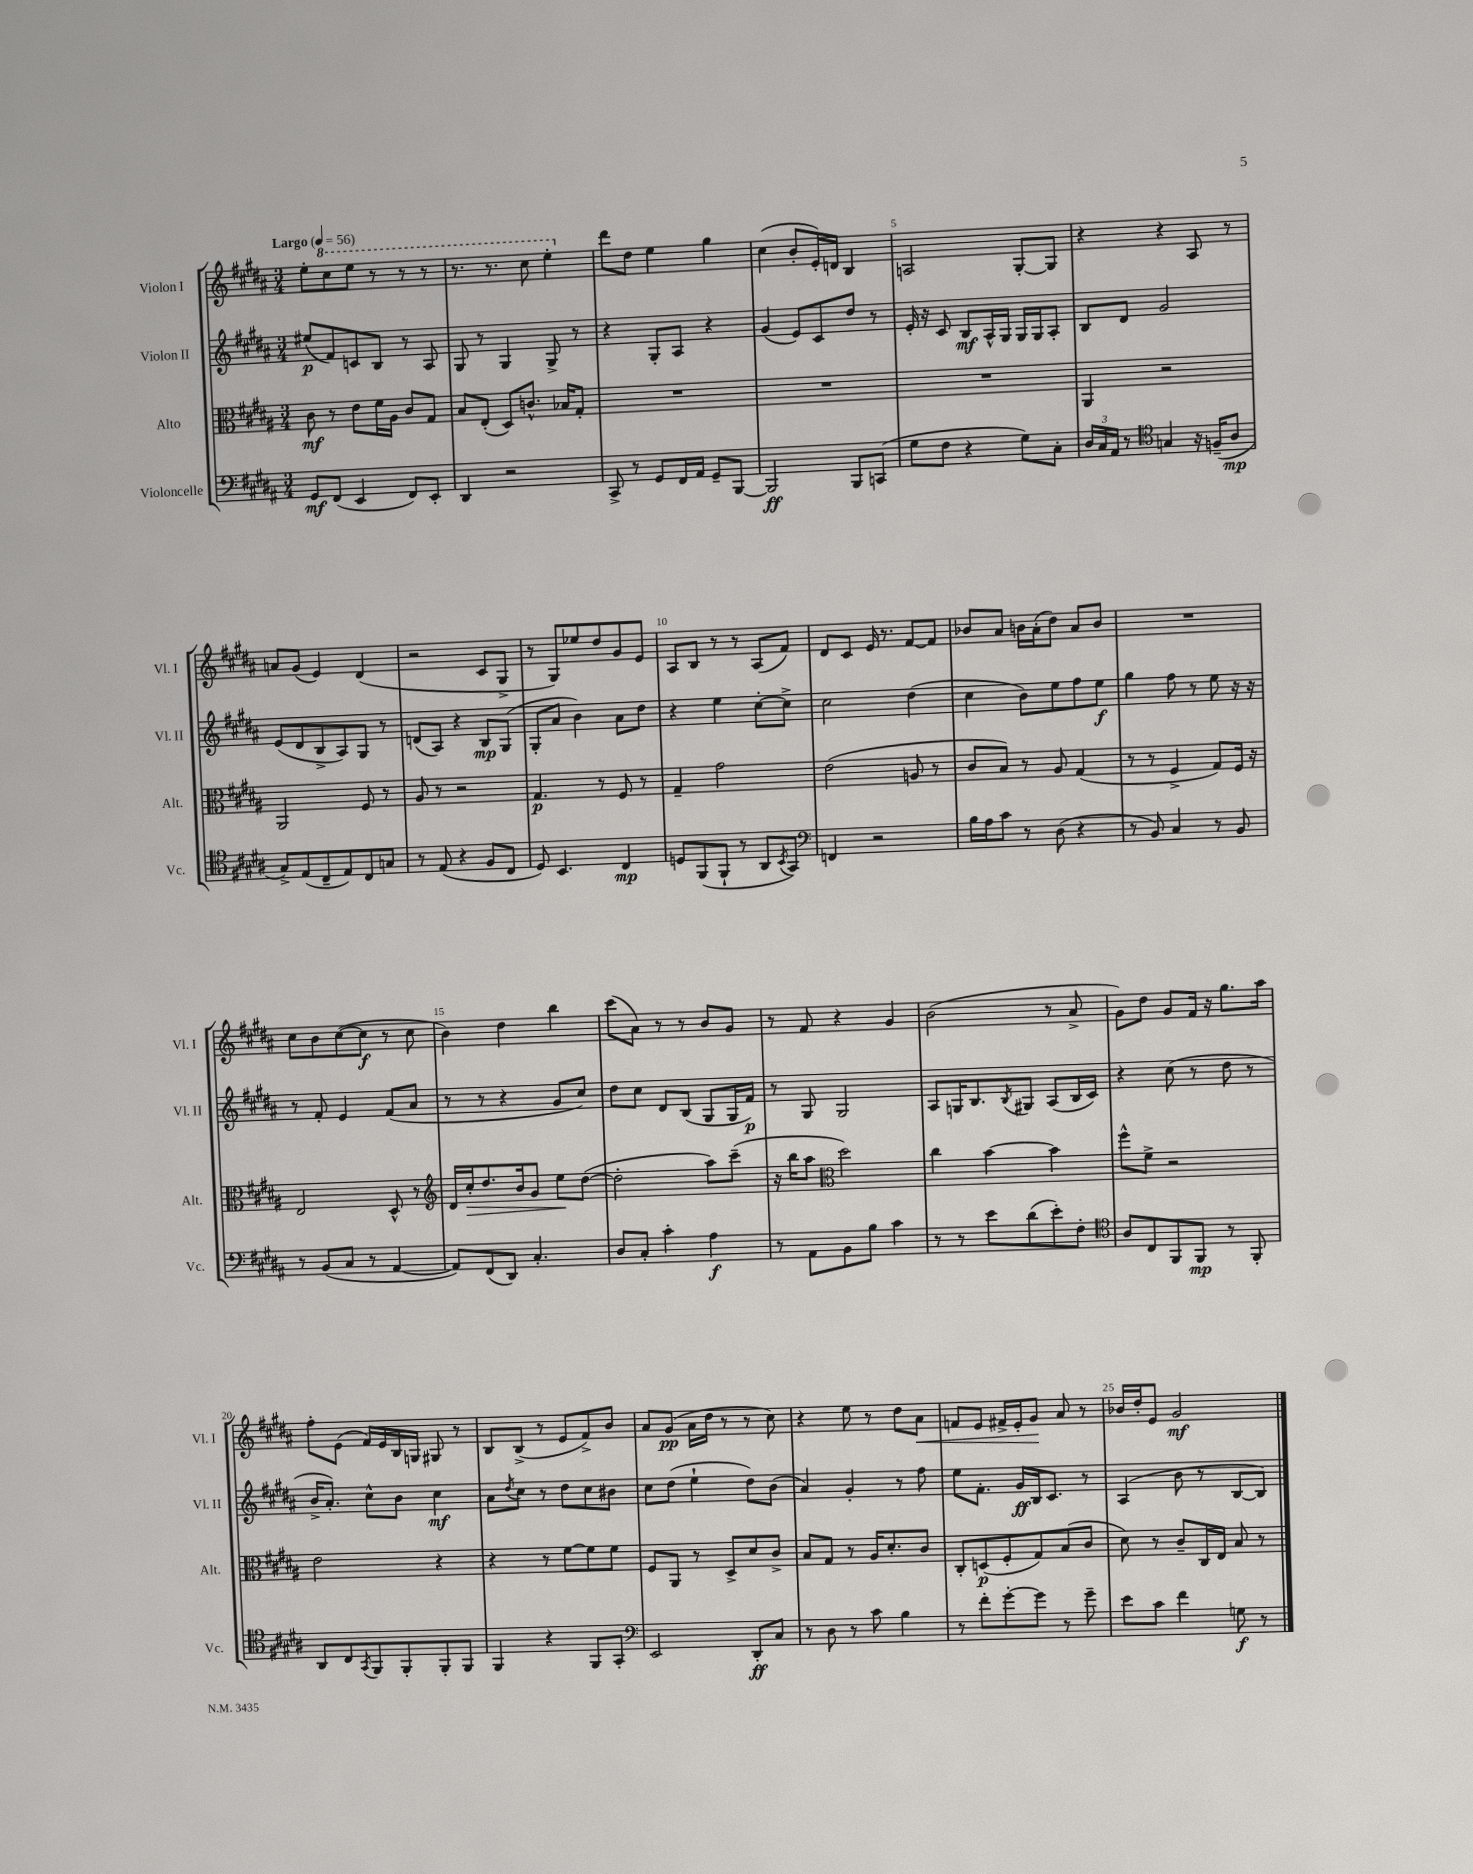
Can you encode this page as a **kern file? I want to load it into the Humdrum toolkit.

**kern	**kern	**kern	**kern
*staff4	*staff3	*staff2	*staff1
*clefF4	*clefC3	*clefG2	*clefG2
*k[f#c#g#d#a#]	*k[f#c#g#d#a#]	*k[f#c#g#d#a#]	*k[f#c#g#d#a#]
*M3/4	*M3/4	*M3/4	*M3/4
*MM56	*MM56	*MM56	*MM56
8GG#	8c#	(8ee#	8ee'
(8FF#	8r	8f#)	8ccc#
4EE	8e	8c	8eee
.	16f#	8B	8r
.	16A#	.	.
8FF#)	8c#	8r	8r
8EE'	8G#	8A#	8r
=	=	=	=
4DD#	8B	8G#	8.r
.	(8E'	8r	.
.	.	.	8.r
2r	8D#)	4G#	.
.	8.c^^	.	8ccc#
.	.	8G#^	4eee'
.	16B-	.	.
.	8G#'	8r	.
=	=	=	=
8CC#^	2.r	4r	8ddd#
8r	.	.	8dd#
8GG#	.	8G#'	4ee
16FF#	.	8A#	.
16AA#	.	.	.
8GG#~	.	4r	4gg#
[8BBB	.	.	.
=	=	=	=
2BBB]	2.r	(4g#	(4cc#
.	.	8e)	8b'
.	.	8c#	16e')
.	.	.	16d
8BBB	.	8dd#	4B
(8CC	.	8r	.
=	=	=	=
8G#	2.r	16e'	2A
.	.	16r	.
8F#	.	8c#	.
4r	.	8B	.
.	.	16A#^^	.
.	.	16G#	.
8G#)	.	16G#	[8G#'
.	.	16G#	.
8C#'	.	8A#'	8G#]
=	=	=	=
24D#	4AA#	8B	4r
24C#	.	.	.
24AA#	.	.	.
8r	.	8d#	.
*clefC4	*	*	*
4G	2r	2g#	4r
16r	.	.	8A#
(16F~	.	.	.
8A#	.	.	8r
=	=	=	=
8G#^)	2AA#	(8e	8a
(8E	.	8d#	(8g#
8C#~	.	8B^	4e)
8E)	.	8A#)	.
8C#	8F#	8G#	(4d#
8G	8r	8r	.
=	=	=	=
8r	8A#	(8d	2r
(8E	8r	8A#)	.
4r	2r	4r	.
8F#	.	8B	8c#
8C#	.	(8G#	8G#^
=	=	=	=
8D#)	4.G#	8G#'	8r
4.BB	.	8a#	8G#)
.	.	4b)	8ee-
.	8r	.	8dd#
4C#	8F#	8a#	8g#
.	8r	8dd#	8e
=	=	=	=
8D	4G#~	4r	8A#
(8FF#	.	.	8B
8FF#`	2g#	4ee	8r
8r	.	.	8r
8AA#	.	[8cc#'	(8A#
8qBB	.	.	.
8GG#)	.	8cc#^]	8f#)
=	=	=	=
*clefF4	*	*	*
4FF	(2e	2cc#	8d#
.	.	.	8c#
2r	.	.	16e
.	.	.	8.r
.	8A	(4dd#	[8f#
.	8r	.	8f#]
=	=	=	=
16B	8c#	4cc#	8b-
16A#	.	.	.
8c#	8B)	.	8a#
8r	8r	8b)	16b
.	.	.	(16a#'
(8D#	8A#	8ee	8dd#)
4r	(4G#	8ff#	8a#
.	.	8ee	8b
=	=	=	=
8r	8r	4gg#	2.r
8BB)	8r	.	.
4C#	4F#^	8ff#	.
.	.	8r	.
8r	8G#)	8ee	.
8BB	16F#	16r	.
.	16r	16r	.
=	=	=	=
8r	2E	8r	8cc#
(8BB	.	8f#'	8b
8C#	.	4e	([8cc#
8r	.	.	8cc#]
[4AA#	8D#^^	(8f#	8r
.	8r	8a#	8cc#
=	=	=	=
*	*clefG2	*	*
8AA#])	16d#	8r	4b)
.	16cc#'	.	.
(8FF#	8.dd#	8r	.
8DD#)	.	4r	4dd#
.	16b	.	.
4.C#'	8g#	.	.
.	8ee	8g#	4bb
.	([8dd#	8cc#)	.
=	=	=	=
8D#	2dd#']	8dd#	(8ccc#
8C#'	.	8cc#	8a#)
4c#'	.	8d#	8r
.	.	(8B	8r
4A#	8aa#)	8G#	8b
.	(8ccc#~	16G#	8g#
.	.	16f#)	.
=	=	=	=
8r	16r	8r	8r
.	16bb	.	.
8AA#	8aa#	8G#	8f#
*	*clefC3	*	*
8BB	2dd#)	2G#	4r
8B	.	.	.
4c#	.	.	4g#
=	=	=	=
8r	4cc#	8A#	(2b
8r	.	16G	.
.	.	8.B	.
8e	[4b	.	.
.	.	8qB	.
(8d#	.	8G#	.
8e')	4b]	(8A#	8r
8F#'	.	16B	8a#^
.	.	16c#)	.
=	=	=	=
*clefC4	*	*	*
8A#	8ff#^^	4r	8g#)
8C#	8f#^	.	8dd#
8FF#	2r	(8cc#	8g#
8FF#	.	8r	16f#
.	.	.	16r
8r	.	8dd#	8.gg#
8FF#'	.	8r	.
.	.	.	16aa#
=	=	=	=
8AA#	2e	16b^	8ff#'
.	.	8.a#')	.
8C#	.	.	(8e
8qGG#	.	.	.
8FF#	.	8cc#^^	16f#)
.	.	.	16e
8FF#'	.	8b	16B
.	.	.	16G
8FF#'	4r	4cc#	8G#
8FF#	.	.	8r
=	=	=	=
4FF#	4r	8a#	8B
.	.	8qdd#	.
.	.	8cc#	(8B^
4r	8r	8r	8r
.	[8f#	8dd#	8e
8FF#	8f#]	8cc#	8f#^)
8GG#'	8f#	8b#	8b
=	=	=	=
*clefF4	*	*	*
2EE	8F#	8cc#	8a#
.	8AA#	(8dd#	(8g#
.	8r	4ee`	16a#
.	.	.	16dd#
.	8D#^	.	8r
8DD#'	8d#	8dd#)	8r
8C#	8c#^	(8b	8cc#)
=	=	=	=
8r	8B	4a#)	4r
8D#	8G#	.	.
8r	8r	4g#'	8ee
8c#	16A#	.	8r
.	8.d#'	.	.
4B	.	8r	8dd#
.	8c#	8ff#	8a#
=	=	=	=
8r	8C#'	8ee	8f
8f#'	(8D	8.f#'	8e
[8g#'	8F#'	.	16f#^
.	.	16g#	16e'
8g#]	8G#)	16B	8g#
.	.	8.c#	.
8r	(8B	.	8a#
8g#~	8c#	8r	8r
=	=	=	=
8e	8d#)	(4A#	16b-
.	.	.	16dd#'
8c#	8r	.	8e
4f#	8c#~	8b	2g#
.	16C#	8r	.
.	16E	.	.
8G	8B	[8B	.
8r	8r	8B])	.
==	==	==	==
*-	*-	*-	*-
